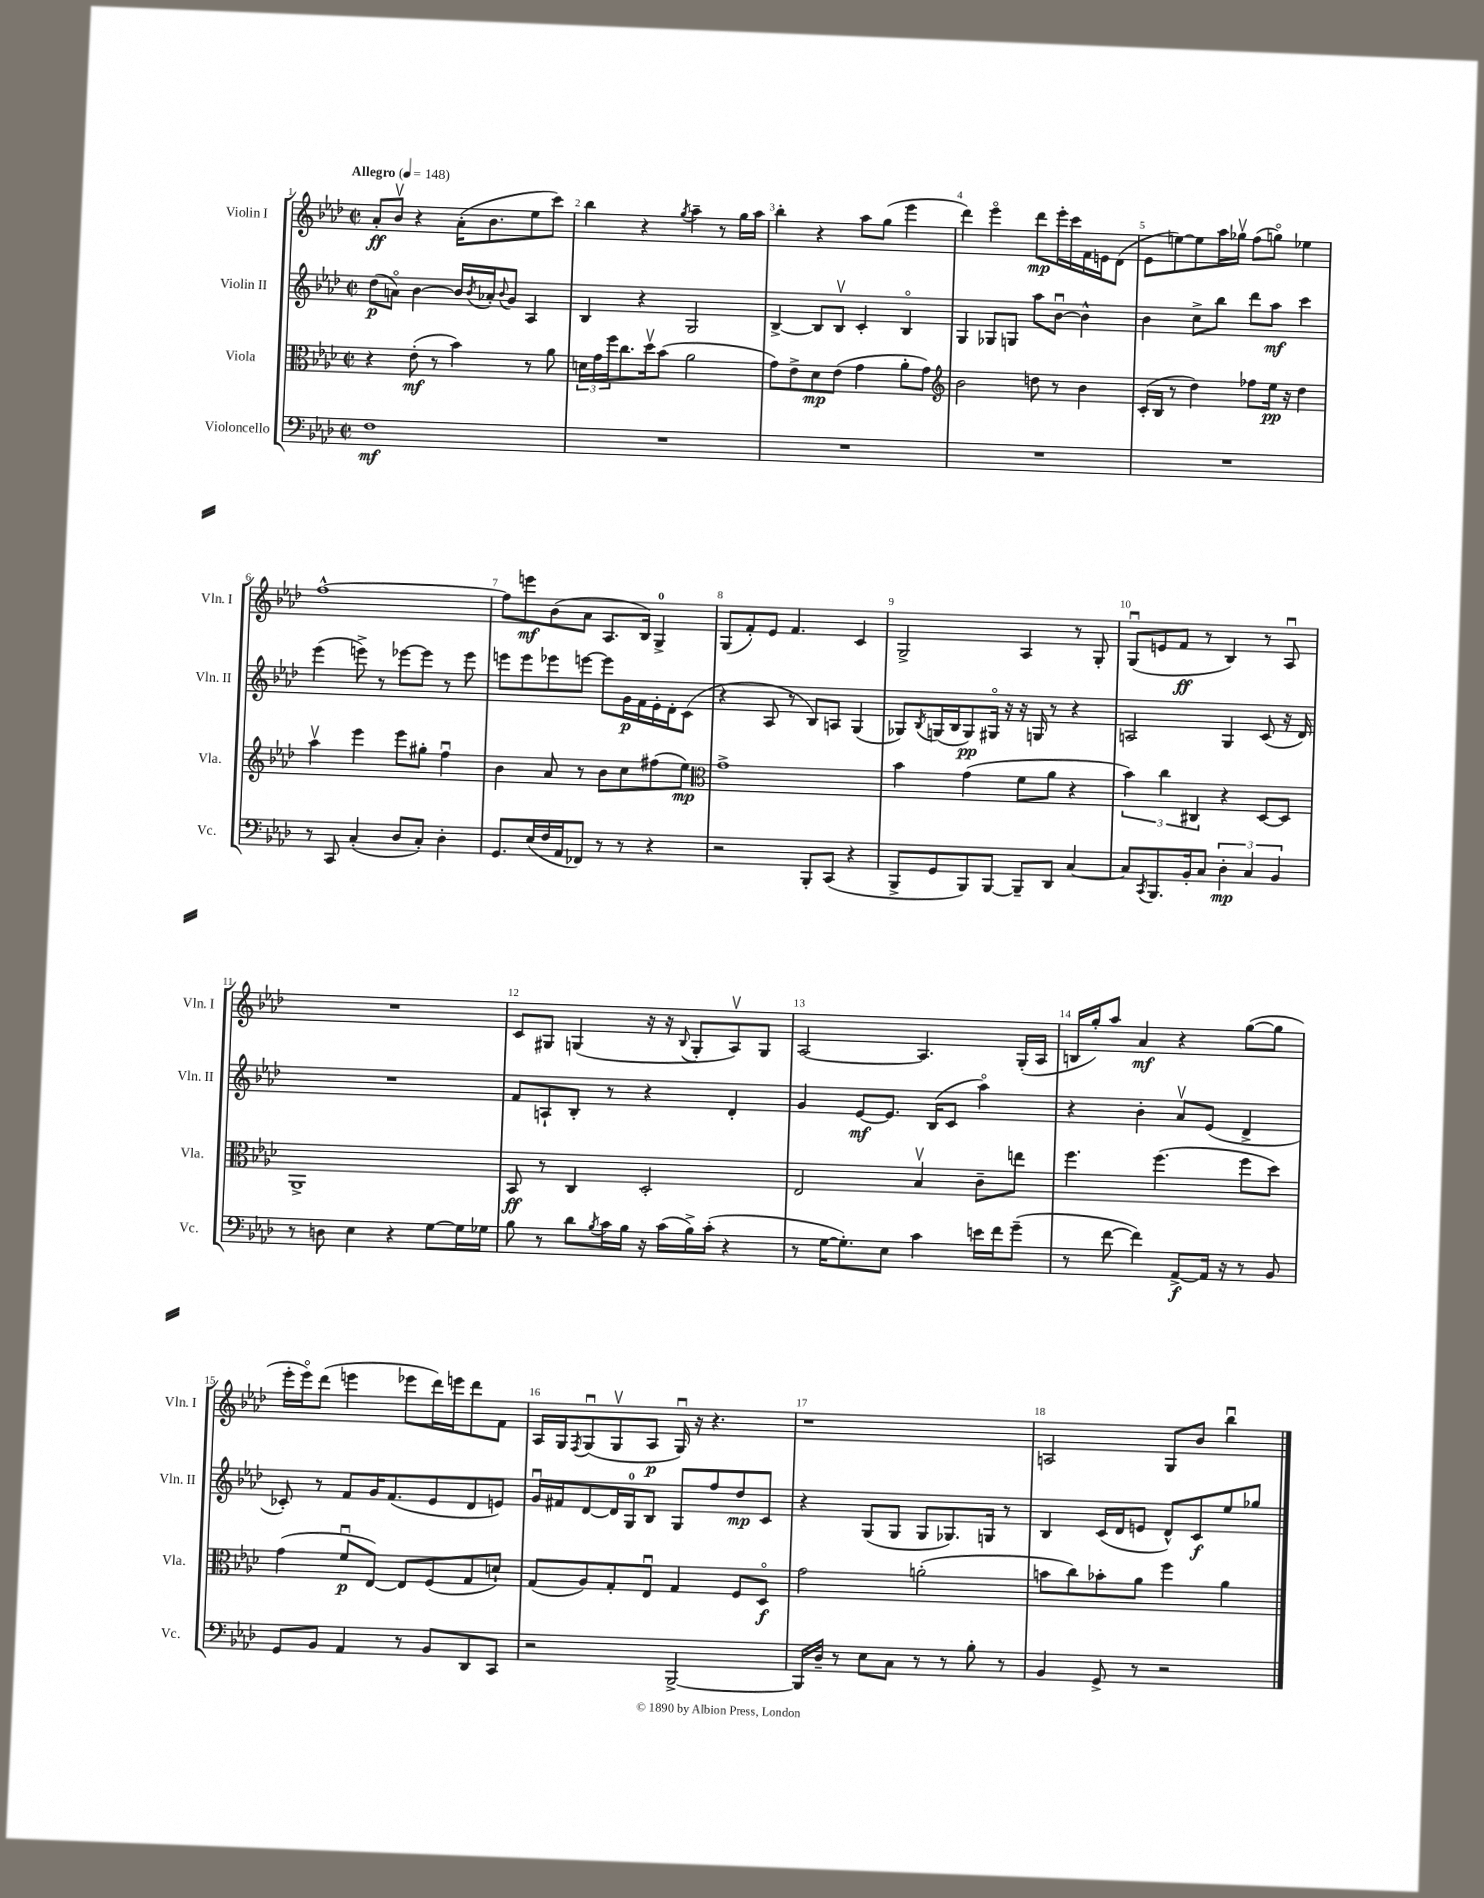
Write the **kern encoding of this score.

**kern	**kern	**kern	**kern
*staff4	*staff3	*staff2	*staff1
*clefF4	*clefC3	*clefG2	*clefG2
*k[b-e-a-d-]	*k[b-e-a-d-]	*k[b-e-a-d-]	*k[b-e-a-d-]
*M2/2	*M2/2	*M2/2	*M2/2
*met(c|)	*met(c|)	*met(c|)	*met(c|)
*MM148	*MM148	*MM148	*MM148
1F	4r	(8dd-\L	8a-'/L
.	.	8ao\J)	8b-v/J
.	(8e-'\	[4b-\	4r
.	8r	.	.
.	4b-\)	16b-/]LL	(16a-'\LK
.	.	8qb-/	.
.	.	16a-'/J	8.b-\
.	.	8qqb-/	.
.	.	8g/J	.
.	8r	4A-/	8ee-\
.	8a-\	.	8ccc\J)
=	=	=	=
1r	24d\LL	4B-/	4bb-\
.	24g\	.	.
.	24ff\J	.	.
.	8.cc\	.	.
.	.	4r	4r
.	16dd-v\k	.	.
.	(8b-\J	.	.
.	.	.	8qgg/
.	2a-\	2G/	4aa-~\
.	.	.	8r
.	.	.	16gg\LL
.	.	.	16aa-\JJ
=	=	=	=
1r	8g\L)	[4B-^/	4bb-'\
.	8e-^\	.	.
.	8d-\	8B-/]L	4r
.	(8e-\J	8B-v/J	.
.	4g\	4c'/	8aa-\L
.	.	.	(8gg\J
.	8a-'\L	4B-o/	4eee-\
.	8g\J)	.	.
=	=	=	=
*	*clefG2	*	*
1r	2b-\	4G/	4ddd-\)
.	.	8G-/L	4eee-o\
.	.	8G/J	.
.	8dd\	8aa-\L	8ddd-\L
.	8r	[8b-u\J	16eee-'\L
.	.	.	16ccc\
.	4b-\	4b-^^\]	16f\
.	.	.	16e\J
.	.	.	(8d-\J
=	=	=	=
1r	(16c'/LL	4b-\	8e-\L
.	16B-/JJ	.	.
.	8r	.	[8ee\)
.	4dd-\)	8cc^\L	8ee\]
.	.	8bb-\J	16aa-\L
.	.	.	16gg-v\JJ
.	8ff-\L	8ddd-\L	(8ff\L
.	16ee-\Jk	8aa-\J	8ggo\J)
.	16r	.	.
.	4dd-\	4ccc\	4ee-\
=	=	=	=
8r	4aa-v\	(4eee-\	[1ff^^
8CC/	.	.	.
(4C'/	4eee-\	8eee^\)	.
.	.	8r	.
8D-/L	8eee-\L	[8eee-\L	.
8C'/J)	8gg#'\J	8eee-\]J	.
4D-'\	4ffu\	8r	.
.	.	8eee-\	.
=	=	=	=
8.GG/L	4b-\	8eee\L	8ff\]L
.	.	8eee\	8eee\
(16E-/L	.	.	.
16F/	8a-/	8eee-\	(8b-\
16AA-/J	.	.	.
8FF-/J)	8r	[8eee\J	8a-\J
8r	8b-\L	8eee\]L	8.A-/L
8r	8cc\	16g\L	.
.	.	16f\	16B-/Jk)
4r	(8ff#\	16e-'\	4G^/
.	.	16d-'\J	.
.	8ee-\J)	(8c\J	.
=	=	=	=
*	*clefC3	*	*
2r	1g^	4r	(8G/L
.	.	.	8f'/)
.	.	8A-/	8e-/J
.	.	8r	4.f/
8BBB-'/L	.	8B-/L)	.
(8CC/J	.	8A/J	.
4r	.	(4G/	4c/
=	=	=	=
8BBB-^/L	4b-\	8G-/L)	2G^/
.	.	8qB-/	.
8GG/	.	(16G/L	.
.	.	16B-/J	.
8BBB-/)	(4g\	8G/)	.
[8BBB-/J	.	16G#o/Jk	.
.	.	16r	.
8BBB-~/]L	8f\L	16r	4A-/
.	.	16G/	.
8DD-/J	8a-\J	8r	.
[4C/	4r	4r	8r
.	.	.	8G'/
=	=	=	=
8C/]L	6b-\)	2A/	(8Gu/L
8qCC/	.	.	.
8.BBB-/	.	.	8e/
.	6cc\	.	.
.	.	.	8f/J
16BB-'/k	.	.	.
.	6C#/	.	.
8C/J	.	.	8r
6D-'\	4r	4G/	4B-/)
6C/	.	.	.
.	[8D-/L	(8c/	8r
6BB-/	.	.	.
.	8D-/]J	16r	8A-u/
.	.	16d-/)	.
=	=	=	=
8r	1AA-^	1r	1r
8D\	.	.	.
4E-\	.	.	.
4r	.	.	.
[8G\L	.	.	.
16G\]L	.	.	.
16G-\JJ	.	.	.
=	=	=	=
8B-\	8BB-/	8f/L	8c/L
8r	8r	8A`/	8G#/J
8d-\L	4C/	8B-'/J	(4G/
8qB-/	.	.	.
16c\L	.	8r	.
16B-\JJ	.	.	.
16r	2D-'/	4r	16r
(16c\LL	.	.	16r
.	.	.	8qqB-/
16B-^\)	.	.	8G'/L
(16c'\JJ	.	.	.
4r	.	4d-'/	8A-v/)
.	.	.	8G/J
=	=	=	=
8r	2E-/	4g/	[2A-/
[16G\LK	.	.	.
8.G'\])	.	.	.
.	.	[8e-/L	.
8E-\J	.	8.e-/]J	.
4c\	4B-v/	.	4.A-/]
.	.	(16B-/LK	.
.	.	8c/J	.
16e\LL	8c~\L	4aa-o\)	.
16f\J	.	.	.
(8g~\J	8ee\J	.	(16G'/LL
.	.	.	16A-/JJ
=	=	=	=
8r	4.ff\	4r	16B/LL
.	.	.	16gg'/J)
[8f\	.	.	8aa-/J
4f\])	.	4b-'\	4a-/
.	(4.ff\	.	.
[8AA-^/L	.	8a-v/L	4r
16AA-/]Jk	.	(8e-/J	.
16r	.	.	.
8r	8ff\L	4d-^/	([8gg\L
8BB-/	8dd-\J)	.	8gg\]J
=	=	=	=
8GG/L	(4g\	8c-'/)	16eee-'\LL
.	.	.	16eee-o\J)
8BB-/J	.	8r	(8ddd-\J
4AA-/	8fu/L	8f/L	4eee\
.	[8E-/J)	16g/K	.
.	.	(8.f/	.
8r	8E-/]L	.	8eee-\L
8BB-/L	(8F/	8e-/	16ddd-\L)
.	.	.	16eee\J
8DD-/	8G/	8d-/	8ddd-\
8CC/J	8d`/J)	8e/J)	8f\J
=	=	=	=
2r	(8G/L	16gu/LL	16A-/LL
.	.	16f#/J	16G/J
.	.	.	8qF/
.	8A-/)	[8d-/	(8Gu/
.	8G'/	16d-/]L	8Gv/
.	.	16G/J	.
.	8E-u/J	8B-/J	8A-/J
[2BBB-^/	4G/	8G/L	16Gu/)
.	.	.	16r
.	.	8ff/	4.r
.	8F/L	8dd-/	.
.	8D-o/J	8c/J	.
=	=	=	=
16BBB-/]LL	2g\	4r	1r
16D-~/JJ	.	.	.
8r	.	.	.
8E-\L	.	(8G/L	.
8C\J	.	8G/J	.
8r	(2a'\	8G/L	.
8r	.	8.G-/)	.
8B-'\	.	.	.
.	.	16G/Jk	.
8r	.	8r	.
=	=	=	=
4BB-/	8b\L	4B-/	2A/
.	8cc\)	.	.
8GG^/	8b-'\	(16c/LL	.
.	.	16d-/J	.
8r	8a-\J	8e/J	.
2r	4ff\	8d-^^/L)	8G/L
.	.	8c/	8b-/J
.	4a-\	8ee-/	4bb-u\
.	.	8gg-/J	.
==	==	==	==
*-	*-	*-	*-
